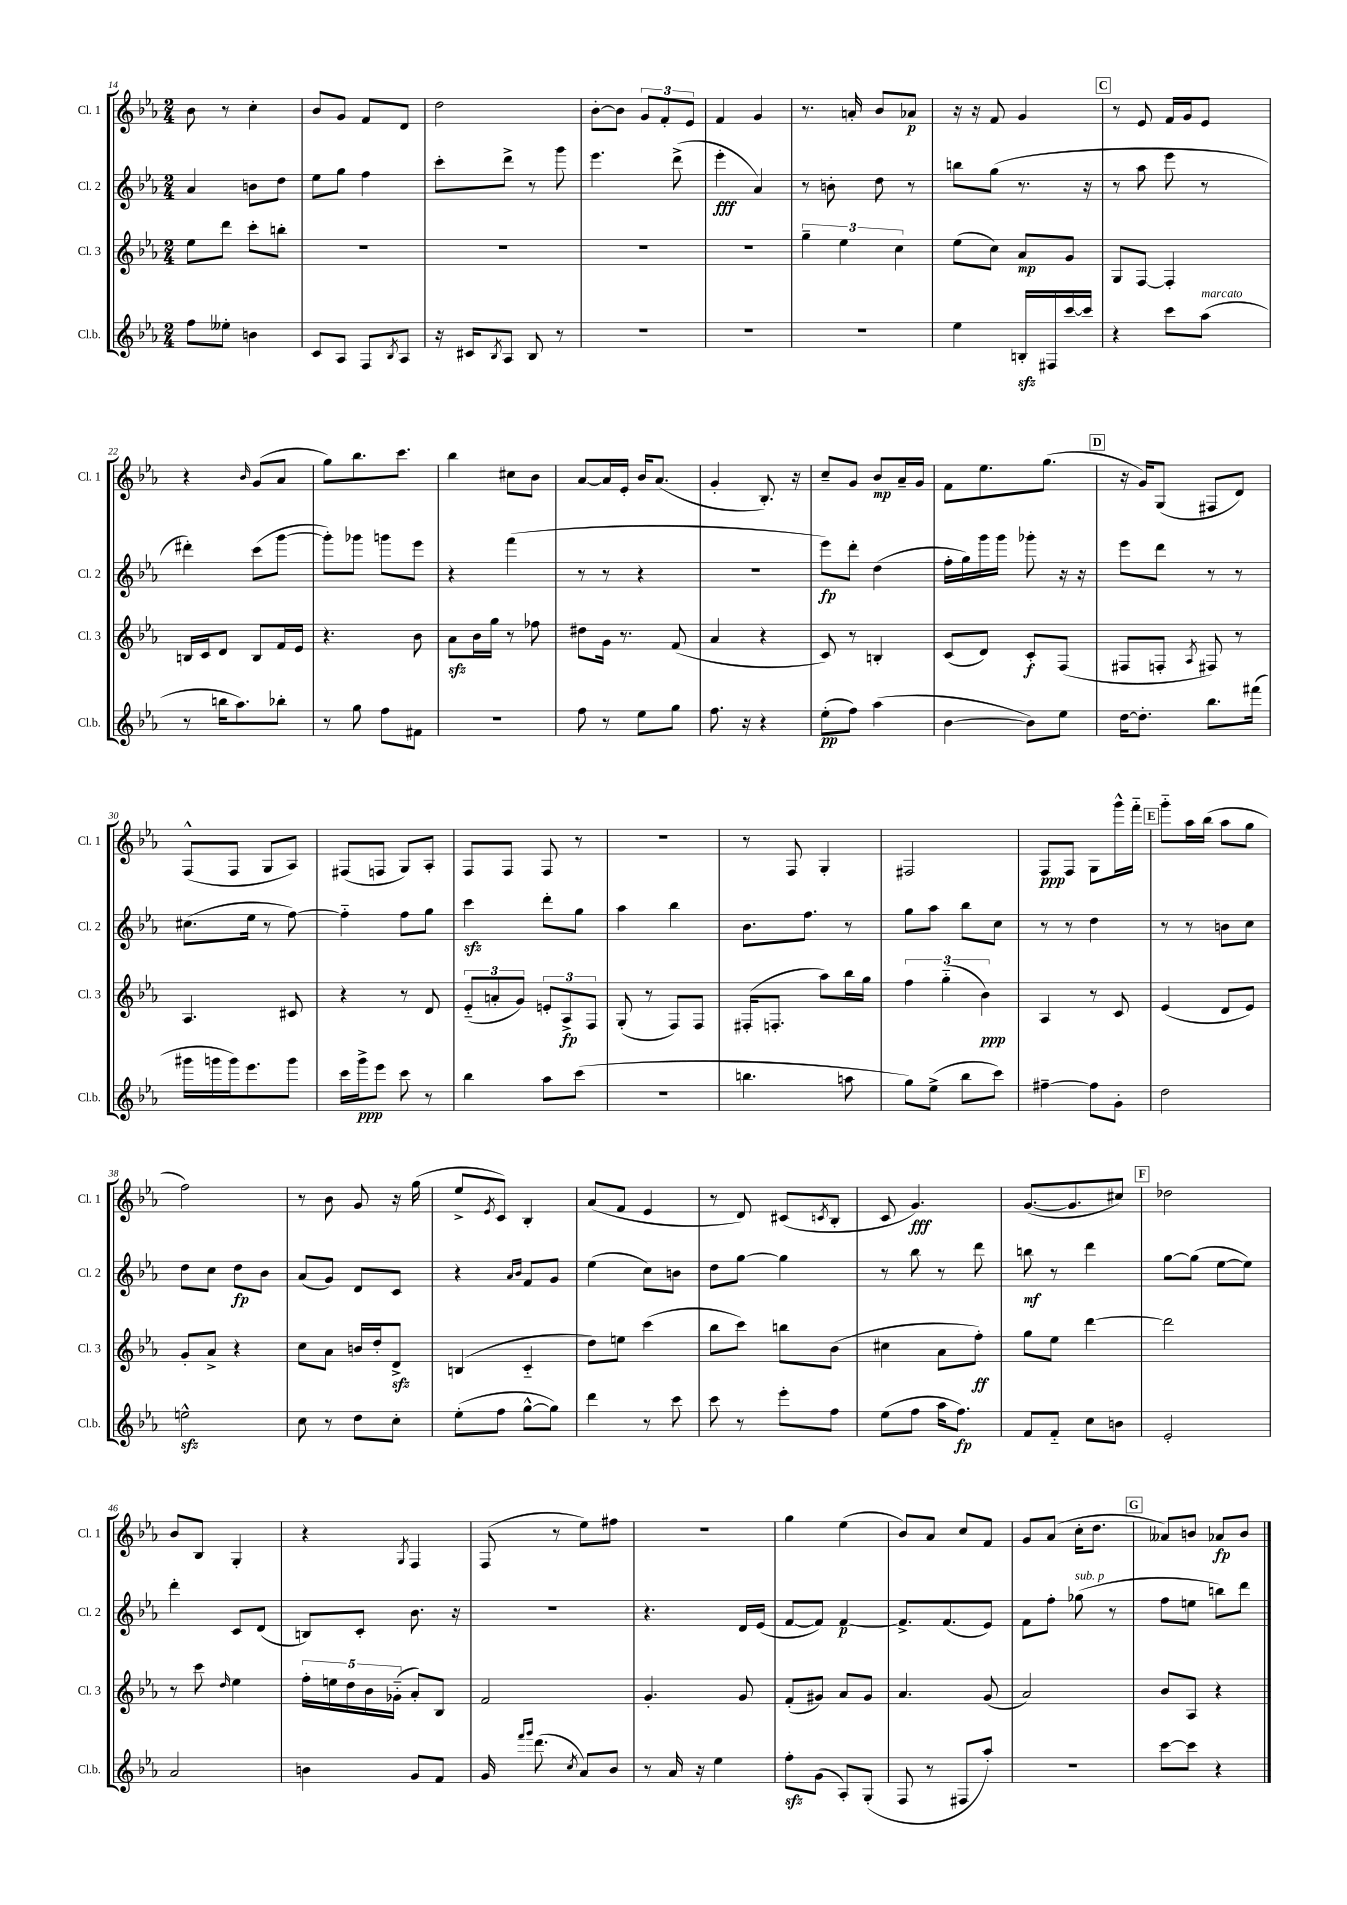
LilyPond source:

<<
\new StaffGroup <<
\new Staff = "s0" \with { instrumentName = "Cl. 1" shortInstrumentName = "Cl. 1" } {
    \clef treble \key ees \major \numericTimeSignature \time 2/4
    bes'8 r8 c''4-. |
    bes'8 g'8 f'8 d'8 |
    d''2 |
    bes'8~-. bes'8 \tuplet 3/2 { g'8 f'8-. ees'8 } |
    f'4 g'4 |
    r8. a'16-. bes'8 aes'8\p |
    r16 r16 f'8 g'4 |
    \mark \markup { \box "C" } r8 ees'8 f'16 g'16 ees'8 |
    r4 \grace { bes'16 } g'8( aes'8 |
    g''8) bes''8. c'''8. |
    bes''4 cis''8 bes'8 |
    aes'8~ aes'16 ees'16-. bes'16 aes'8.( |
    g'4-. bes8.-.) r16 |
    c''8-- g'8 bes'8\mp aes'16-- g'16 |
    f'8 ees''8. g''8.( |
    \mark \markup { \box "D" } r16 g'16) g8( fis8 d'8) |
    f8-^( f8 g8 aes8) |
    fis8( f8 g8) aes8-. |
    f8 f8 f8 r8 |
    R2 |
    r8 f8 g4-. |
    fis2 |
    f8\ppp f8 g8 g'''16-^ f'''16-_ |
    \mark \markup { \box "E" } g'''8-_ aes''16 bes''16( aes''8 g''8 |
    f''2) |
    r8 bes'8 g'8 r16 g''16( |
    ees''8-> \acciaccatura { ees'8 } c'8) bes4-. |
    aes'8( f'8 ees'4 |
    r8 d'8) cis'8( \acciaccatura { c'8 } bes8-. |
    c'8 g'4.\fff) |
    g'8.~( g'8. cis''8) |
    \mark \markup { \box "F" } des''2 |
    bes'8 bes8 g4-. |
    r4 \acciaccatura { g8 } f4 |
    f8( r8 ees''8) fis''8 |
    r2 |
    g''4 ees''4( |
    bes'8) aes'8 c''8 f'8 |
    g'8 aes'8( c''16-. d''8. |
    \mark \markup { \box "G" } aeses'8) b'8 aes'8\fp b'8 \bar "|." |
}
\new Staff = "s1" \with { instrumentName = "Cl. 2" shortInstrumentName = "Cl. 2" } {
    \clef treble \key ees \major \numericTimeSignature \time 2/4
    aes'4 b'8 d''8 |
    ees''8 g''8 f''4 |
    c'''8-. d'''8-> r8 g'''8 |
    ees'''4. d'''8->( |
    ees'''4-.\fff aes'4) |
    r8 b'8-. d''8 r8 |
    b''8 g''8( r8. r16 |
    \mark \markup { \box "C" } r8 aes''8 ees'''8 r8 |
    dis'''4-.) c'''8( g'''8~ |
    g'''8-.) ges'''8 g'''8 ees'''8 |
    r4 f'''4( |
    r8 r8 r4 |
    r2 |
    ees'''8\fp) d'''8-. d''4( |
    f''16-. g''16) g'''16 g'''16 ges'''8-. r16 r16 |
    \mark \markup { \box "D" } ees'''8 d'''8 r8 r8 |
    cis''8.( ees''16 r8 f''8~) |
    f''4-_ f''8 g''8 |
    c'''4\sfz d'''8-. g''8 |
    aes''4 bes''4 |
    bes'8. f''8. r8 |
    g''8 aes''8 bes''8 c''8 |
    r8 r8 d''4 |
    \mark \markup { \box "E" } r8 r8 b'8 c''8 |
    d''8 c''8 d''8\fp bes'8 |
    aes'8( g'8) d'8 c'8 |
    r4 \grace { aes'16 bes'16 } f'8 g'8 |
    ees''4( c''8) b'8 |
    d''8 g''8~ g''4 |
    r8 bes''8 r8 d'''8 |
    b''8\mf r8 d'''4 |
    \mark \markup { \box "F" } g''8~ g''8( ees''8~ ees''8) |
    d'''4-. c'8 d'8( |
    b8) c'8-. bes'8. r16 |
    R2 |
    r4. d'16 ees'16( |
    f'8~ f'8) f'4~\p |
    f'8.-> f'8.( ees'8) |
    f'8 f''8-. ges''8^\markup { \italic "sub. p" }( r8 |
    \mark \markup { \box "G" } f''8 e''8 b''8) d'''8 \bar "|." |
}
\new Staff = "s2" \with { instrumentName = "Cl. 3" shortInstrumentName = "Cl. 3" } {
    \clef treble \key ees \major \numericTimeSignature \time 2/4
    ees''8 d'''8 c'''8-. b''8-. |
    R2 |
    R2 |
    R2 |
    R2 |
    \tuplet 3/2 { g''4-- ees''4 c''4 } |
    ees''8( c''8) aes'8\mp g'8 |
    \mark \markup { \box "C" } g8 f8~ f4-. |
    b16 c'16 d'8 b8 f'16 ees'16 |
    r4. bes'8 |
    aes'8\sfz bes'16 g''16 r8 fes''8 |
    dis''8 g'16 r8. f'8( |
    aes'4 r4 |
    c'8) r8 b4-. |
    c'8( d'8) c'8-.\f f8( |
    \mark \markup { \box "D" } fis8 f8-. \acciaccatura { aes8 } fis8) r8 |
    aes4. cis'8 |
    r4 r8 d'8 |
    \tuplet 3/2 { ees'8-_( a'8-. g'8) } \tuplet 3/2 { e'8-. aes8->\fp f8 } |
    g8-.( r8 f8) f8 |
    fis16-.( f8.-. aes''8) bes''16 g''16 |
    \tuplet 3/2 { f''4 g''4-_( bes'4\ppp) } |
    aes4 r8 c'8 |
    \mark \markup { \box "E" } ees'4( d'8 ees'8) |
    g'8-. aes'8-> r4 |
    c''8 aes'8 b'16 d''16-. d'8->\sfz |
    b4( c'4-_ |
    d''8) e''8 c'''4( |
    bes''8 c'''8) b''8 bes'8( |
    cis''4 aes'8 f''8-.\ff) |
    g''8 ees''8 d'''4~ |
    \mark \markup { \box "F" } d'''2 |
    r8 c'''8 \grace { d''16 } ees''4 |
    \tuplet 5/4 { f''16-. e''16 d''16 bes'16 ges'16-_( } aes'8-.) bes8 |
    f'2 |
    g'4.-. g'8 |
    f'8-.( gis'8) aes'8 gis'8 |
    aes'4. g'8( |
    aes'2) |
    \mark \markup { \box "G" } bes'8 aes8 r4 \bar "|." |
}
\new Staff = "s3" \with { instrumentName = "Cl.b." shortInstrumentName = "Cl.b." } {
    \clef treble \key ees \major \numericTimeSignature \time 2/4
    f''8 eeses''8-. b'4 |
    c'8 aes8 f8 \acciaccatura { bes8 } aes8 |
    r16 cis'16 \acciaccatura { bes8 } aes8 bes8 r8 |
    R2 |
    R2 |
    R2 |
    ees''4 b16-.\sfz fis16 c'''16~ c'''16 |
    \mark \markup { \box "C" } r4 c'''8 aes''8^\markup { \italic "marcato" }( |
    r8 b''16 aes''8.) bes''8-. |
    r8 g''8 f''8 fis'8 |
    R2 |
    f''8 r8 ees''8 g''8 |
    f''8. r16 r4 |
    ees''8-.\pp( f''8) aes''4( |
    bes'4~ bes'8) ees''8 |
    \mark \markup { \box "D" } d''16~ d''8.-. bes''8. fis'''16( |
    gis'''16 g'''16 g'''16) ees'''8. g'''8 |
    c'''16 g'''16->\ppp ees'''8 c'''8 r8 |
    bes''4 aes''8 c'''8( |
    r2 |
    b''4. a''8 |
    g''8) ees''8->( bes''8 c'''8) |
    fis''4~-- fis''8 g'8-. |
    \mark \markup { \box "E" } d''2 |
    e''2-^\sfz |
    c''8 r8 d''8 c''8-. |
    ees''8-.( f''8 g''8~-^ g''8) |
    d'''4 r8 c'''8 |
    c'''8 r8 ees'''8-. f''8 |
    ees''8( f''8 aes''16 f''8.\fp) |
    f'8 f'8-_ c''8 b'8 |
    \mark \markup { \box "F" } ees'2-. |
    aes'2 |
    b'4 g'8 f'8 |
    g'16 \grace { f'''16 g'''16 } d'''8.( \acciaccatura { c''8 } aes'8) bes'8 |
    r8 aes'16 r16 ees''4 |
    f''8-.\sfz g'8( aes8-.) g8-.( |
    f8 r8 fis8 aes''8-.) |
    R2 |
    \mark \markup { \box "G" } c'''8~ c'''8 r4 \bar "|." |
}
>>
>>
\layout { \context { \Score currentBarNumber = #14 } }
